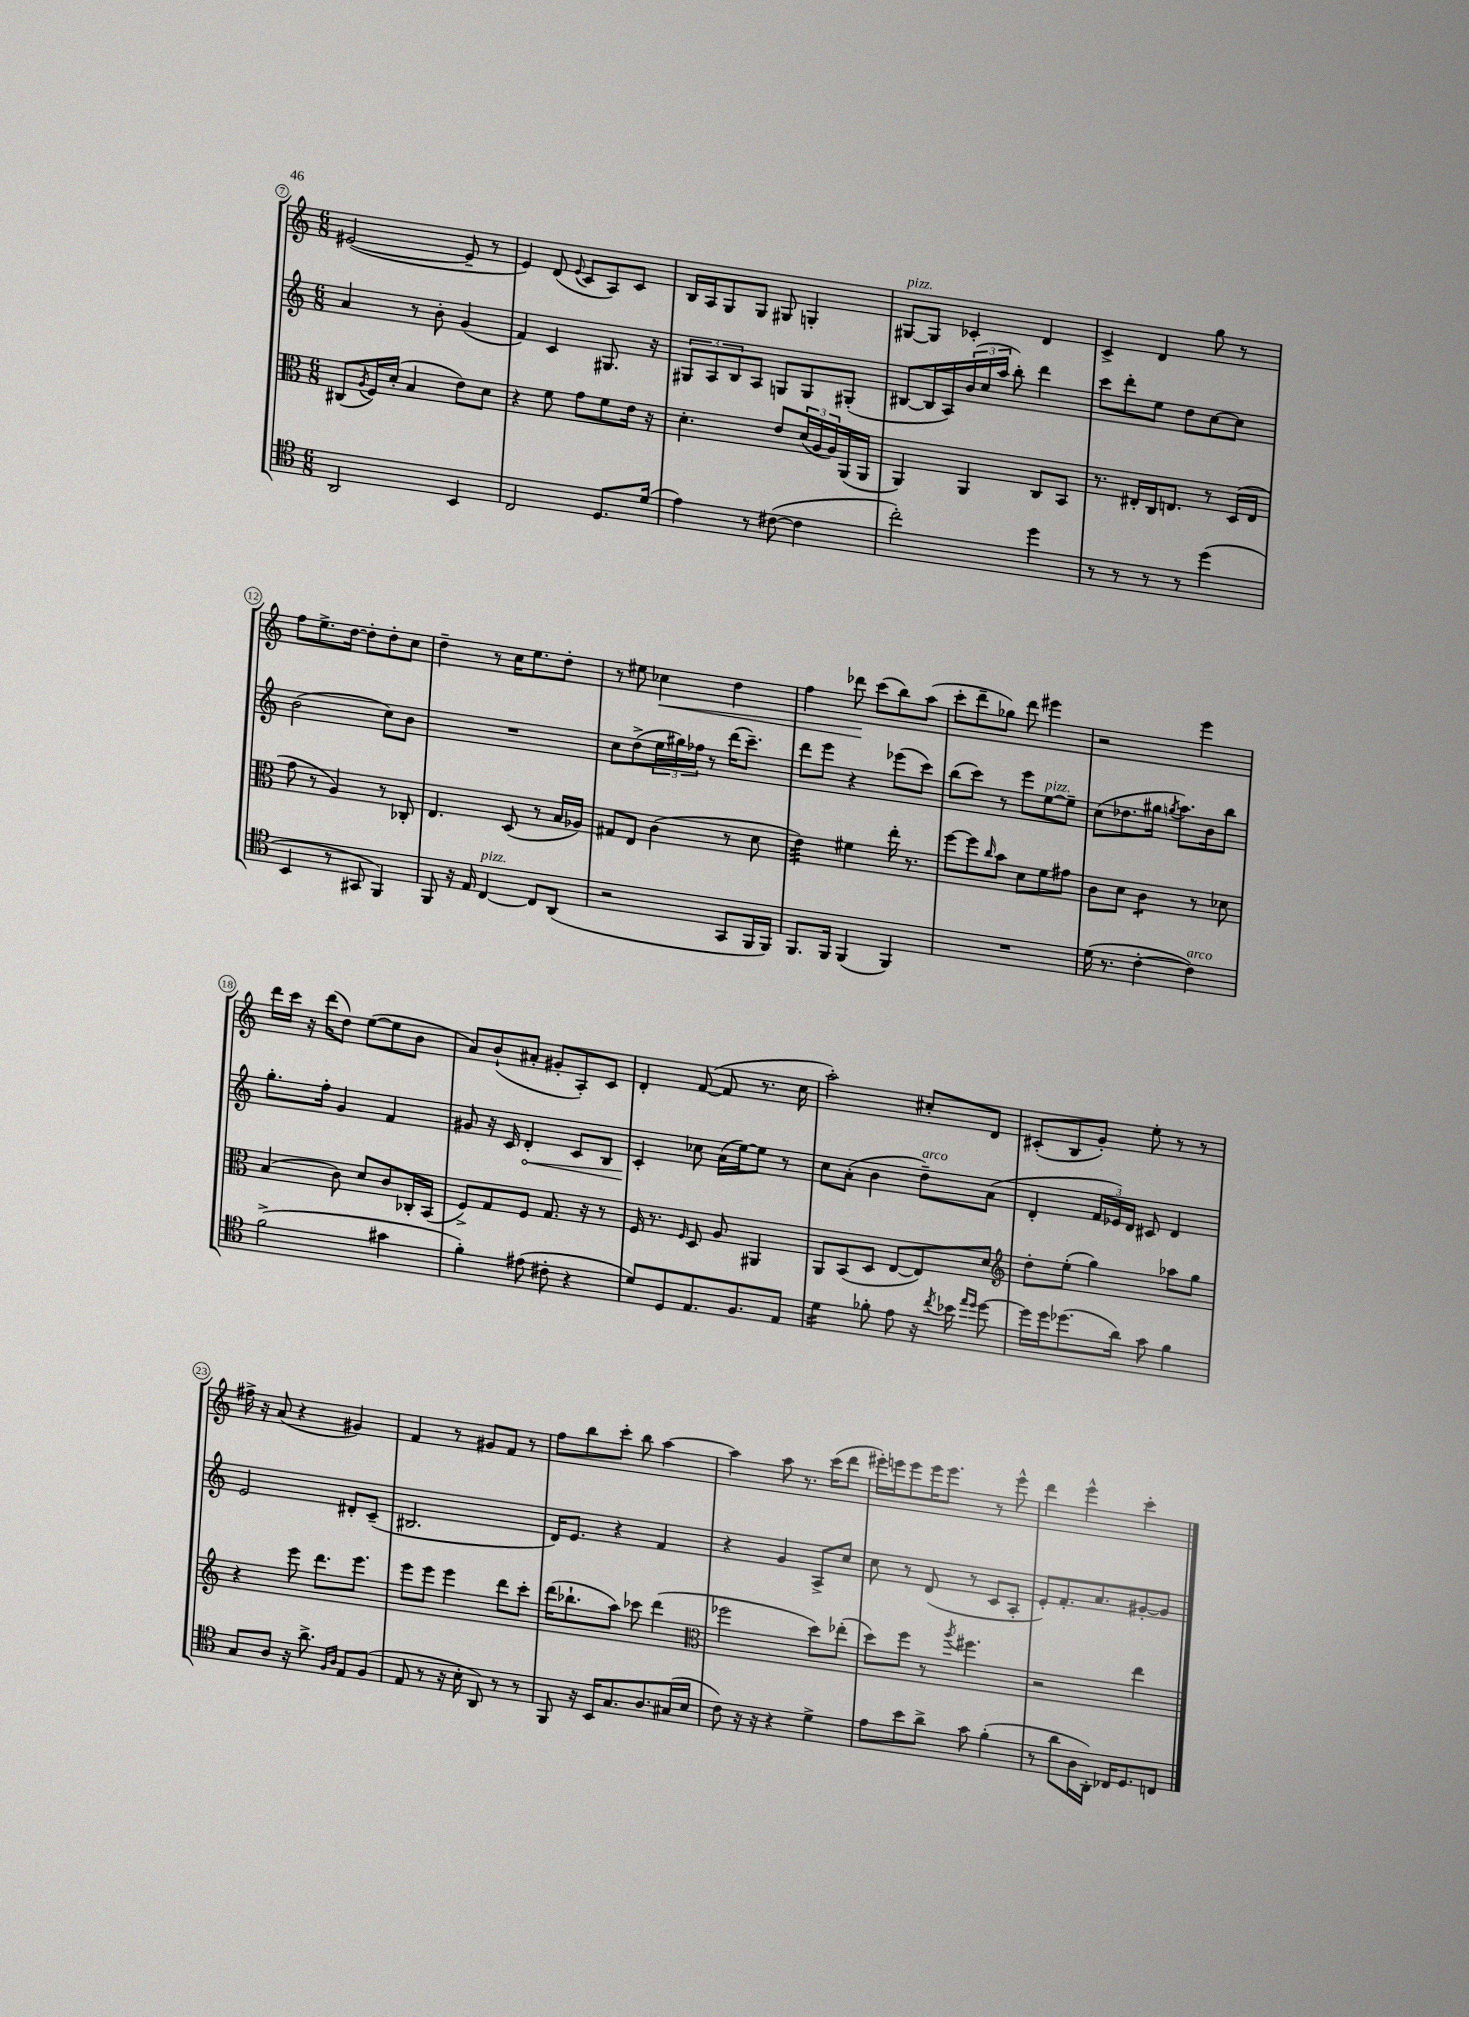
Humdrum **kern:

**kern	**kern	**kern	**kern
*staff4	*staff3	*staff2	*staff1
*clefC4	*clefC3	*clefG2	*clefG2
*k[]	*k[]	*k[]	*k[]
*M6/8	*M6/8	*M6/8	*M6/8
2AA	(8C#	4a	([2e#
.	8qA	.	.
.	16F)	.	.
.	(16d'	.	.
.	4B	8r	.
.	.	8b'	.
4BB	8e)	(4g	8e#~]
.	8d	.	8r
=	=	=	=
2C	4r	4f)	4e)
.	8f	4c	(8d
.	.	.	8qqe
.	8g	.	8c
8.D	8f	8.G#	8A)
.	16e	.	8c
(16d	16r	16r	.
=	=	=	=
4e)	4.d'	12G#	16B
.	.	.	16A
.	.	12A	.
.	.	.	8G
.	.	12B	.
8r	.	8A	8G
([8c#	8e	8G	8G#
4c#]	(24d	8G	4G'
.	24A	.	.
.	24A)	.	.
.	(16AA	(8G#'	.
.	16AA	.	.
=	=	=	=
2cc')	4AA)	[8B#	[8G#
.	.	16B#]	8G#]
.	.	16A)	.
.	4AA	(24b	4c-'
.	.	24cc	.
.	.	24aa	.
.	.	8bb')	.
4dd	8C	4ddd	4d
.	8BB	.	.
=	=	=	=
8r	8.r	8ccc	4c^
8r	.	8ddd'	.
.	16E#'	.	.
8r	16C	8ee	4d
.	8.E	.	.
8r	.	8dd	.
(4dd	8r	[8cc	8gg
.	(16D	8cc]	8r
.	16E	.	.
=	=	=	=
4BB	8g	(2b	8ff
.	8r	.	8.ee^
8r	4A)	.	.
.	.	.	[16dd
8GG#	.	.	8dd']
4FF)	8r	8cc)	8dd'
.	8C-'	8b	8cc
=	=	=	=
8FF	4.E	2.r	4dd~
16r	.	.	.
16E	.	.	.
[4C	.	.	8r
.	(8D	.	16cc
.	.	.	8.ee
8C]	8r	.	.
(8AA	16B	.	8dd'
.	16A-)	.	.
=	=	=	=
2r	8G#	8cc	8r
.	8E	(8dd^	8ee#
.	(4c	24ee	4cc-
.	.	24gg#)	.
.	.	24ff-	.
.	.	8r	.
8GG	8r	(16ddd	4dd
.	.	8.ccc~)	.
16FF	8d	.	.
16FF)	.	.	.
=	=	=	=
8.FF	4e)	8ddd	4ff
.	.	8eee	.
16FF	.	.	.
(4FF	4f#	4r	8ddd-
.	.	.	(8ccc
4FF)	16ee'	(8eee-	8bb)
.	8.r	.	.
.	.	8ccc)	(8aa
=	=	=	=
2.r	[8ff	(8bb	8ccc'
.	8ff]	8ccc)	8ddd~
.	16qqcc	.	.
.	8b	8r	8gg-)
.	8d	8eee	8ddd
.	8f	[8ee	4eee#
.	8g#	8ee~]	.
=	=	=	=
(16d	8c	(8cc	2r
8.r	.	.	.
.	8d	8.dd-	.
[4c'	4c	.	.
.	.	16gg#	.
.	.	8qgg	.
.	.	8.aa)	.
4c])	8r	.	4eee
.	.	16b	.
.	8d-	8bb	.
=	=	=	=
(2f^	(4B	8.gg'	16ddd
.	.	.	16ccc
.	.	.	16r
.	.	16ff'	(16ddd
.	8c)	4g	8dd)
.	8d	.	([8ee
4g#	8c	4f	8ee]
.	16C-'	.	8b
.	(16BB	.	.
=	=	=	=
4f')	8F^)	8g#	8a)
.	8G	16r	(8b`
.	.	16c	.
(8e#	8F	4d'	8a#'
8c#'	8.G	.	8g#'
4r	.	8c	8A')
.	16r	.	.
.	8r	8B	8c
=	=	=	=
8d)	16F	4c'	4d'
.	8.r	.	.
8D	.	.	.
.	16qqF	.	.
8.E	8D	8cc-	([8f
.	8A	(16a	8f]
8.F	.	[16ee)	.
.	4AA#	8ee]	8.r
8E	.	8r	.
.	.	.	16cc
=	=	=	=
4d	8AA	8cc	2aa')
.	(8BB	(8a'	.
8f-'	8D	4b	.
8e	[8E	.	.
16r	8E])	8dd~)	8cc#'
8qcc	.	.	.
16b-	.	.	.
16qqee	.	.	.
16qqdd	.	.	.
[8dd	8d	(8a	8d
=	=	=	=
*	*clefG2	*	*
16dd]	8dd'	4d'	(8c#'
16dd	.	.	.
(8.dd-	(8ee'	.	8B
.	4gg)	24f	8g')
.	.	24e-)	.
16a)	.	.	.
.	.	24d	.
8g	.	8c#	8ee'
4f	8aa-	4d	8r
.	8gg	.	8r
=	=	=	=
8G	4r	2e	16ff#^
.	.	.	16r
8A	.	.	(8a
16r	8eee	.	4r
8.a^	.	.	.
.	8.ddd	.	.
16qqF	.	.	.
16qqA	.	.	.
8E	.	8d#'	4g#)
.	8.eee	.	.
(8F	.	(8c~	.
=	=	=	=
8E	8eee	2.B#	4f
8r	8eee	.	.
16r	4eee	.	8r
16B'	.	.	.
8AA)	.	.	8g#
8r	8ddd	.	8f
8r	8ccc'	.	8r
=	=	=	=
8FF	(16ddd	16d)	8ff
.	8.bb-`	8.e	.
16r	.	.	8bb
16BB	.	.	.
8.G	8aa)	4r	8ccc'
.	8ccc-	.	8bb
8.A	.	.	.
.	(4ddd	4f	[4aa
(16G#	.	.	.
16B	.	.	.
=	=	=	=
*	*clefC3	*	*
8c)	2ff-	4r	4aa]
16r	.	.	.
16r	.	.	.
4r	.	4g	8aa
.	.	.	8.r
4d^	8dd)	8A^	.
.	.	.	(16ccc
.	(8ee-'	8cc	8ddd
=	=	=	=
8e	8dd)	8cc	16eee#')
.	.	.	16eee
8b	8ff	8r	8eee
8a^	8r	(8d	16eee
.	.	.	8.eee
.	8qaa	.	.
8g	4.ff#	8r	.
(4f'	.	8c	8r
.	.	8A'	8eee^^
=	=	=	=
8r	2r	8e')	4ddd
8a	.	8.f'	.
16A	.	.	4eee^^
16AA')	.	8.a	.
16C-	.	.	.
8.D	.	.	.
.	4ee	[8g#'	4ccc'
8C	.	8g#]	.
==	==	==	==
*-	*-	*-	*-
